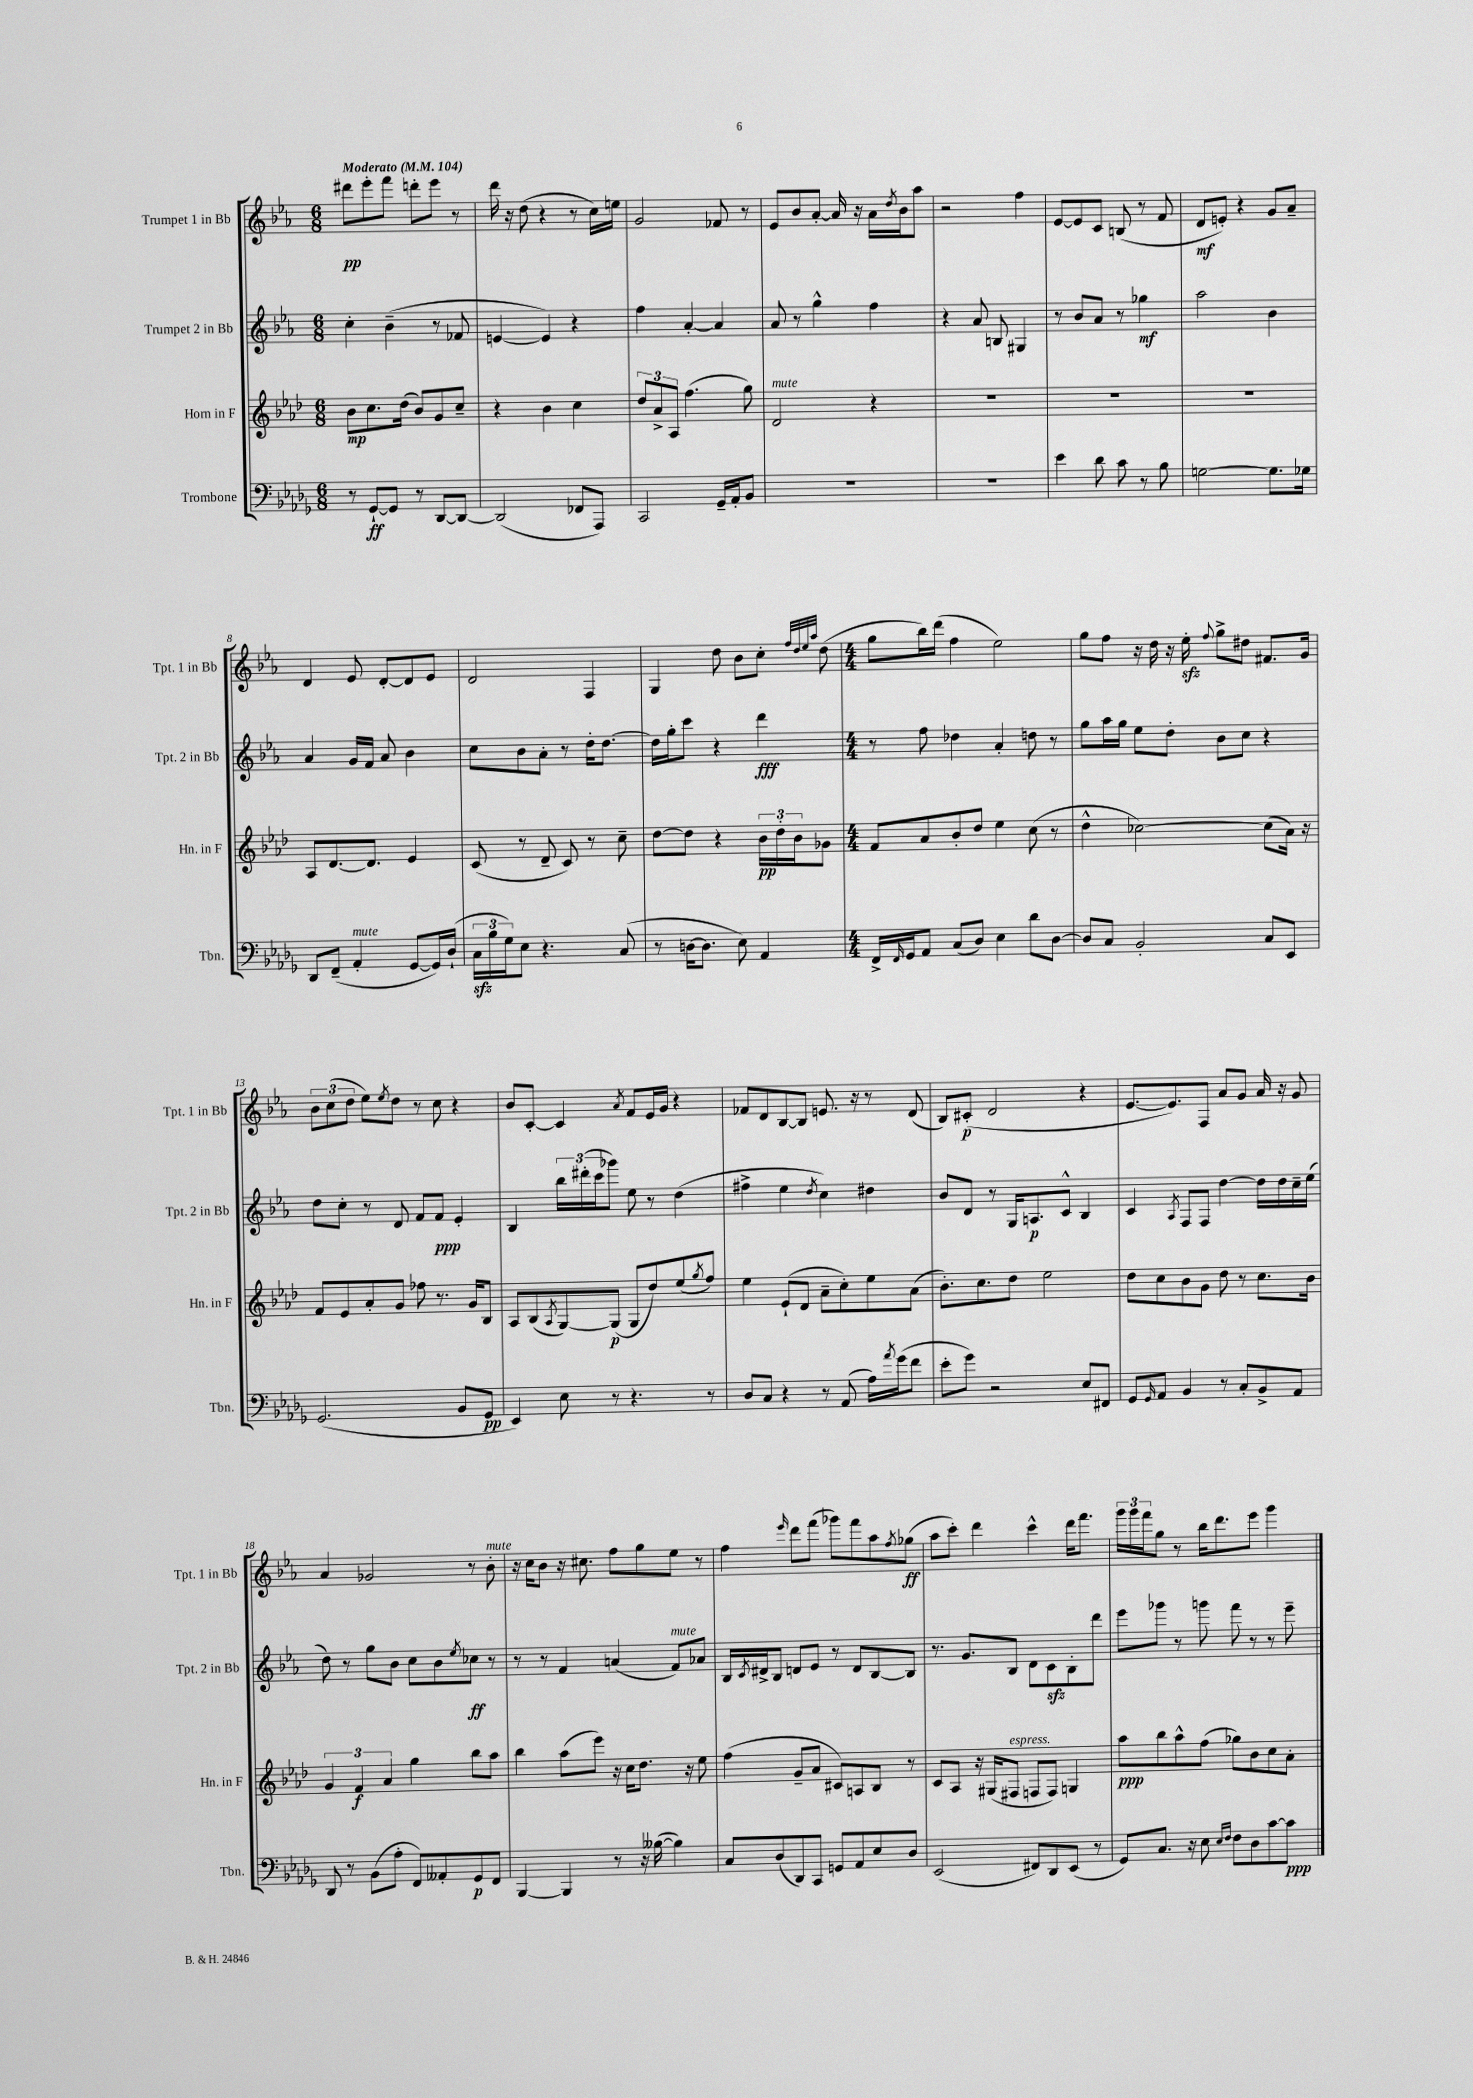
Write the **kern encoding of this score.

**kern	**kern	**kern	**kern
*staff4	*staff3	*staff2	*staff1
*clefF4	*clefG2	*clefG2	*clefG2
*k[b-e-a-d-g-]	*k[b-e-a-d-]	*k[b-e-a-]	*k[b-e-a-]
*M6/8	*M6/8	*M6/8	*M6/8
*MM104	*MM104	*MM104	*MM104
8r	8b-\L	4cc'\	8ddd#\L
[8GG-`/L	8.cc\	.	8eee-'\
8GG-/]J	.	(4b-~\	8fff\J
.	(16dd-\Jk	.	.
8r	8b-/L)	.	8ddd'\L
[8DD-/L	8g/	8r	8eee-\J
8DD-/_J	8cc~/J	8f-/	8r
=	=	=	=
(2DD-/]	4r	[4e/	16ddd\
.	.	.	16r
.	.	.	(8dd\
.	4b-\	4e/])	4r
8FF-/L	4cc\	4r	8r
8AAA-/J)	.	.	16cc\LL)
.	.	.	16ee\JJ
=	=	=	=
2CC/	12dd-/L	4ff\	2g/
.	12a-^/	.	.
.	12A-/J	.	.
.	(4.ff\	[4a-'/	.
16GG-~/LL	.	4a-/]	8f-/
16AA-'/J	.	.	.
8BB-/J	8gg\)	.	8r
=	=	=	=
2.r	2d-/	8a-/	8e-/L
.	.	8r	8b-/
.	.	4gg^^\	[8a-'/J
.	.	.	16a-/]
.	.	.	16r
.	4r	4ff\	16a-\LL
.	.	.	8qdd/
.	.	.	16b-\J
.	.	.	8aa-\J
=	=	=	=
2.r	2.r	4r	2r
.	.	8a-/	.
.	.	8B/	.
.	.	4G#/	4ff\
=	=	=	=
4e-\	2.r	8r	[8e-/L
.	.	8b-/L	8e-/]
8d-\	.	8a-/J	8c/J
8c\	.	8r	(8B/
8r	.	4gg-\	8r
8B-\	.	.	8f/
=	=	=	=
[2G\	2.r	2aa-\	8d/L
.	.	.	8e'/J)
.	.	.	4r
8.G\]L	.	4b-\	8g/L
.	.	.	8a-~/J
16G-\Jk	.	.	.
=	=	=	=
8DD-/L	8A-/L	4a-/	4d/
(8FF~/J	[8.d-/	.	.
4AA-'/	.	16g/LL	8e-/
.	8.d-/]J	16f/JJ	.
.	.	8a-/	[8d'/L
[8GG-/L	4e-/	4b-\	8d/]
16GG-/]L)	.	.	8e-/J
(16D-`/JJ	.	.	.
=	=	=	=
24C\LL	(8c/	8cc\L	2d/
24B-\	.	.	.
24G-\J)	.	.	.
8E-\J	8r	8b-\	.
4.r	8d-~/	8a-'\J	.
.	8c/)	8r	.
.	8r	16dd'\LK	4F/
.	.	[8.dd\J	.
(8C/	8cc~\	.	.
=	=	=	=
8r	[8dd-\L	16dd\]LL	4G/
.	.	16gg'\J	.
[16D\LK	8dd-\]J	8ccc\J	.
8.D\]J	.	.	.
.	4r	4r	8dd\
8E-\)	.	.	8b-\L
4AA-/	24b-\LL	4ddd\	8cc'\J
.	24dd-'\	.	.
.	24b-\J	.	.
.	.	.	32qqff/LLL
.	.	.	32qqdd/
.	.	.	32qqee-/
.	.	.	32qqaa-/JJJ
.	8g-\J	.	(8dd\
=	=	=	=
*M4/4	*M4/4	*M4/4	*M4/4
16FF^/LL	8f/L	8r	8gg\L
16qqFF/	.	.	.
16GG-/J	.	.	.
8AA-/J	8a-/	8ff\	16bb-\L)
.	.	.	(16ddd\JJ
(8C/L	8b-'/	4dd-\	4ff\
8D-/J)	8dd-/J	.	.
4E-\	4ee-\	4a-'/	2ee-\)
8d-\L	(8cc\	8dd\	.
[8D-\J	8r	8r	.
=	=	=	=
8D-/]L	4dd-^^\	8gg\L	8gg\L
8C/J	.	16aa-\L	8ff\J
.	.	16gg\JJ	.
2BB-'/	[2cc-\)	8ee-\L	16r
.	.	.	16dd\
.	.	8dd'\J	16r
.	.	.	16ee-'\
.	.	.	8qqff/
.	.	8b-\L	8gg^\L
.	.	8cc\J	8dd#\J
8C/L	(8cc-\]L	4r	8.f#/L
8EE-/J	16a-\Jk)	.	.
.	16r	.	16g/Jk
=	=	=	=
(2.GG-/	8f/L	8dd\L	12b-\L
.	.	.	(12cc\
.	8e-/	8cc'\J	.
.	.	.	12dd\J
.	8a-'/	8r	8ee-\L)
.	.	.	8qee-/
.	8g/J	8d/	8dd\J
.	8ff-\	8f/L	8r
.	8.r	8f/J	8cc\
8BB-/L	.	4e-'/	4r
.	16g/LK	.	.
8GG-/J	8B-/J	.	.
=	=	=	=
4EE-/)	8A-/L	4B-/	8b-/L
.	(8B-/	.	[8c'/J
.	8qA-/	.	.
8E-\	[8G/)	24bb-\LL	4c/]
.	.	(24ddd#'\	.
.	.	24ccc\J	.
8r	(8G/]J	8ggg-\J)	.
.	.	.	8qa-/
4.r	8G/L	8ee-\	8f/L
.	8dd-/)	8r	16e-/L
.	.	.	16g/JJ
.	(8ee-/	(4dd\	4r
.	8qgg/	.	.
8r	8ff/J)	.	.
=	=	=	=
8D-/L	4ee-\	4ff#^\	8f-/L
8C/J	.	.	8d/
4r	(8e-`/L	4ee-\	[8B-/
.	8d-/J	.	8B-/]J
.	.	8qdd/	.
8r	8a-~\L	4cc\)	8.e/
(8AA-/	8cc'\)	.	.
.	.	.	16r
16A-\LL)	8ee-\	4dd#\	8r
8qa-/	.	.	.
(16g-\J	.	.	.
8f\J	(8a-\J	.	(8d/
=	=	=	=
8e-'\L	8.b-'\L)	8b-/L	8B-/L)
8g-\J)	.	8d/J	(8c#'/J
.	8.cc\	.	.
2r	.	8r	2d/
.	8dd-\J	16G/LK	.
.	.	8.A/	.
.	2ee-\	.	.
.	.	8c^^/J	.
8E-/L	.	4B-/	4r
8FF#/J	.	.	.
=	=	=	=
8GG-/L	8dd-\L	4c/	[8.e-/L
16qqGG-/	.	.	.
8AA-/J	8cc\	.	.
.	.	.	8.e-/])
.	.	8qA-/	.
4BB-/	8b-\	8F/L	.
.	8g\J	8F/J	8F/J
8r	8dd-\	[4dd\	8a-/L
8C'/L	8r	.	8g/J
8BB-^/	8.cc\L	16dd\]LL	16a-/
.	.	16dd\	16r
8AA-/J	.	16cc~\	8g/
.	16b-\Jk	(16ee-\JJ	.
=	=	=	=
8DD-/	6g/	8dd\)	4a-/
8r	.	8r	.
.	6f/	.	.
(8BB-\L	.	8gg\L	2g-/
.	6a-/	.	.
8A-'\J	.	8b-\J	.
8FF/L)	4gg\	8cc\L	.
8AA--'/	.	8b-\	.
.	.	8qee-/	.
8GG-/	8bb-\L	8cc-\J	8r
8FF/J	8aa-\J	8r	8b-'\
=	=	=	=
[4BBB-/	4bb-\	8r	16r
.	.	.	16cc\LK
.	.	8r	8b-\J
4BBB-/]	(8aa-\L	4f/	16r
.	.	.	8.cc#\
.	8eee-\J)	.	.
8r	16r	(4a/	8ff\L
.	16cc\LK	.	.
16r	8.dd-\J	.	8gg\
([16B--\	.	.	.
4B--\])	.	8f/L)	8ee-\J
.	16r	.	.
.	8ee-\	8a-/J	8r
=	=	=	=
8C/L	(4ff\	16B-/LL	4ff\
.	.	8qc/	.
.	.	16d#^/J	.
(8D-/	.	8B-/J	.
.	.	.	16qqeee-/
8DD-/)	8g~/L	8d/L	8ddd\L
8CC/J	8a-/J	8e-/J	(8fff\J
8GG/L	8c#/L)	8r	8ggg-\L)
8AA-/	8A/	8d/L	8fff\
8E-/	8B-/J	[8B-/	8aa-\
.	.	.	8qff/
8D-/J	8r	8B-/]J	(8gg-\J
=	=	=	=
(2EE-/	8c/L	8.r	8aa-\L
.	8A-/J	.	8ccc'\J)
.	.	8.g/L	.
.	16r	.	4ddd\
.	(16G#/LK	.	.
.	8F#/J	8B-/J	.
8FF#/L)	8F/L	8d\L	4ccc^^\
8DD-/	8F/J)	8c\	.
(8EE-/J	4G/	8B-'\	16ddd\LK
.	.	.	8.fff\J
8r	.	8ddd\J	.
=	=	=	=
8GG-/L)	8aa-\L	8eee-\L	24ggg\LL
.	.	.	24ggg\
.	.	.	24fff\J
8.C/J	8bb-\	8ggg-\J	8gg\J
.	8aa-^^\	8r	8r
16r	.	.	.
8E-\	(8ff\J	8ggg\	16bb-\LK
.	.	.	8.ddd\
16qqE-/LL	.	.	.
16qqF/JJ	.	.	.
8F\L	8gg-\L)	8fff\	.
8D-\	8b-\	8r	8eee-\J
[8c\	8cc\	8r	4ggg\
8c\]J	8a-'\J	8eee-~\	.
==	==	==	==
*-	*-	*-	*-
